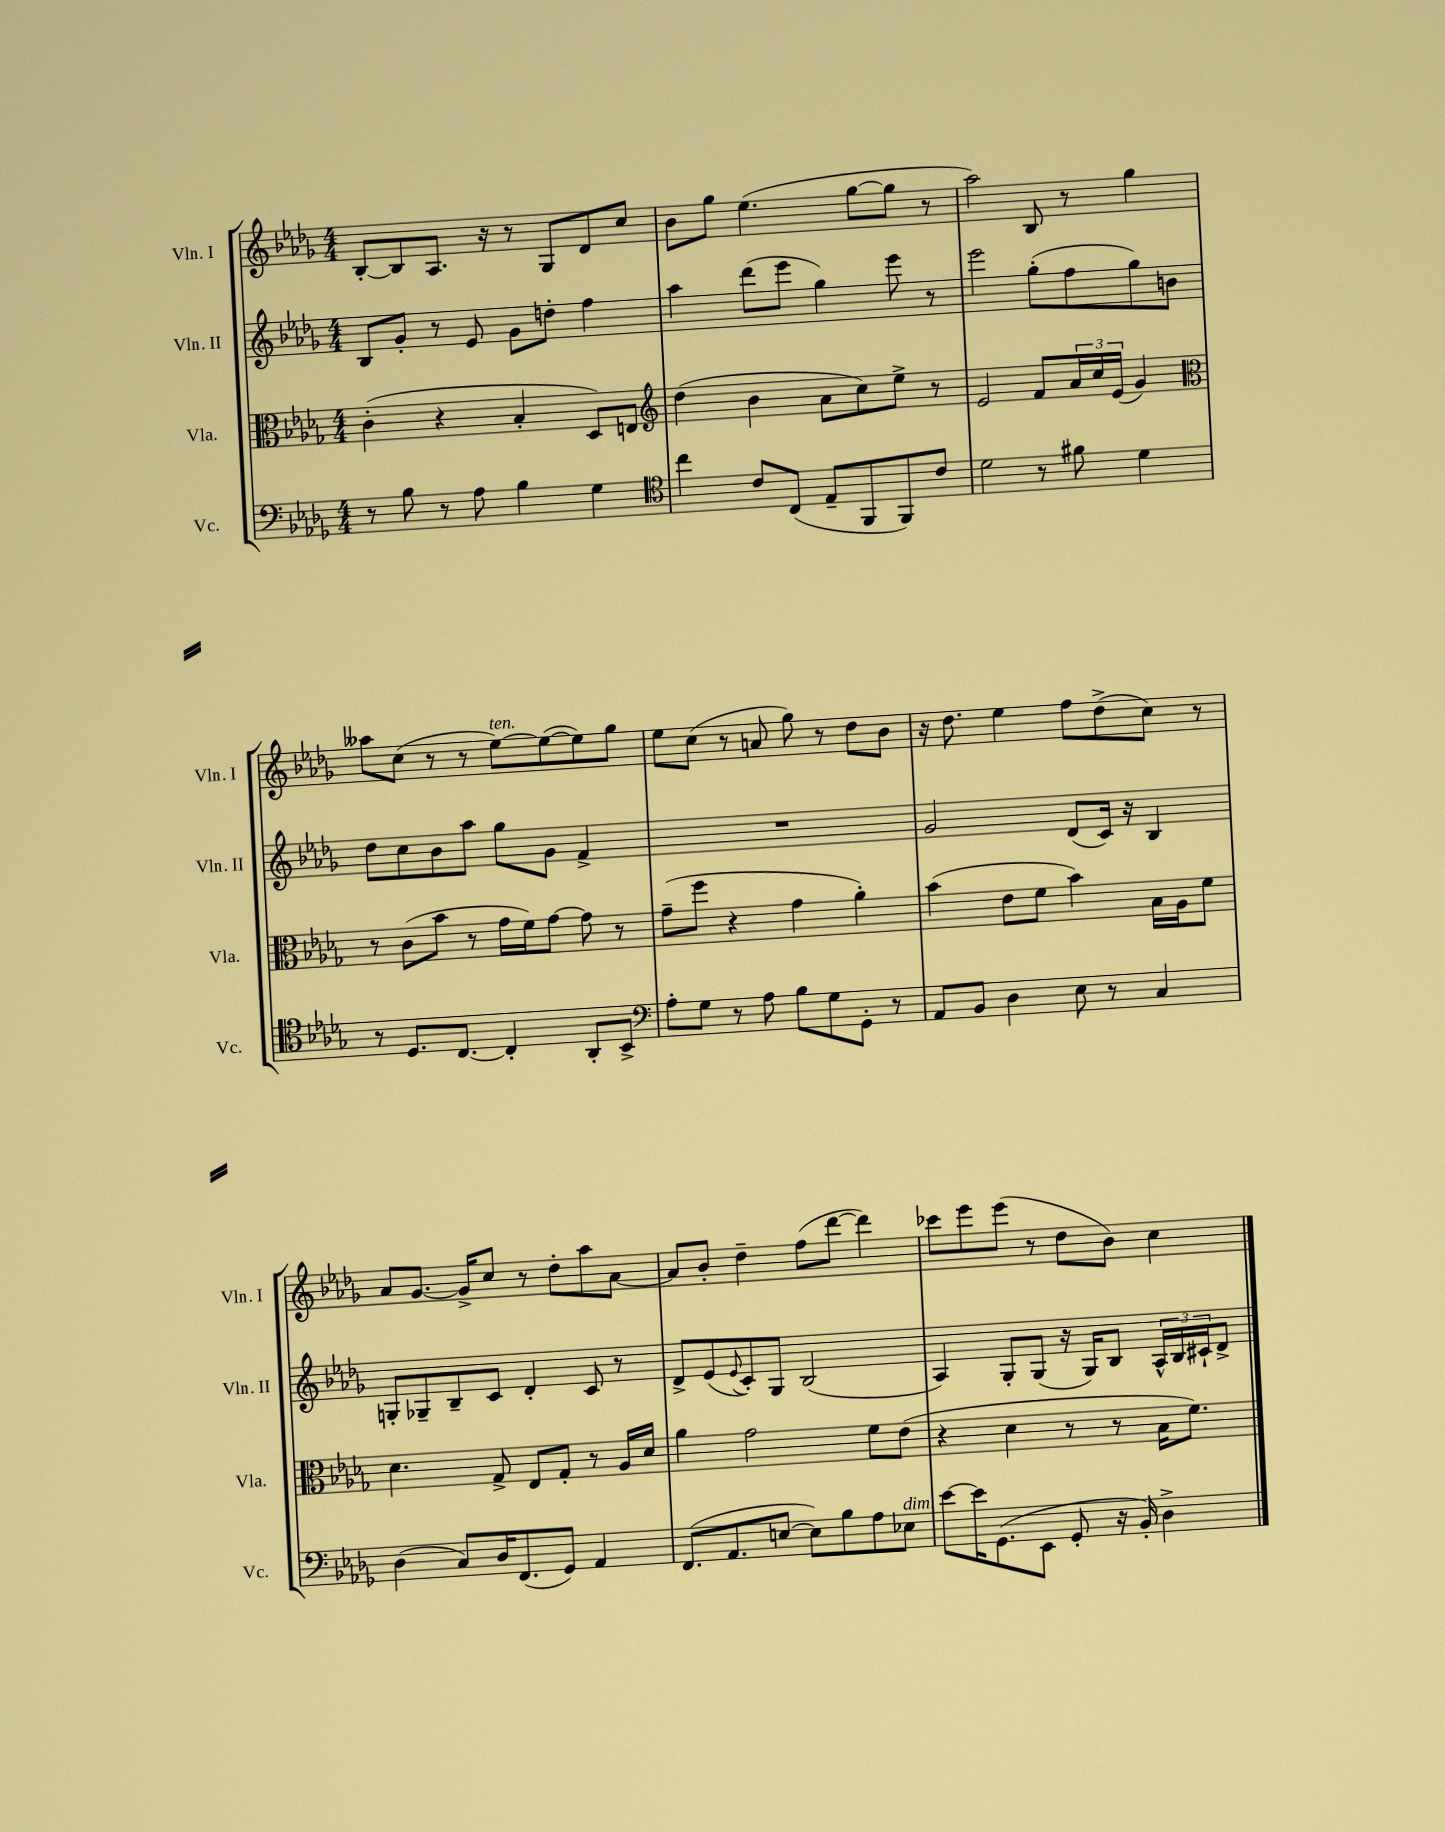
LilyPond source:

<<
\new StaffGroup <<
\new Staff = "s0" \with { instrumentName = "Vln. I" shortInstrumentName = "Vln. I" } {
    \clef treble \key des \major \numericTimeSignature \time 4/4
    bes8~-. bes8 aes8. r16 r8 ges8 des'8 c''8 |
    bes'8 ges''8 ees''4.( ges''8~ ges''8 r8 |
    aes''2) bes8 r8 ges''4 |
    aeses''8 c''8( r8 r8 ees''8~^\markup { \italic "ten." }) ees''8~( ees''8) ges''8 |
    ees''8 c''8( r8 a'8 ges''8) r8 des''8 bes'8 |
    r16 des''8. ees''4 f''8 des''8->( c''8) r8 |
    aes'8 ges'8.~ ges'16-> c''8 r8 des''8-. aes''8 aes'8~ |
    aes'8 bes'8-. des''4-- f''8( des'''8~ des'''4) |
    ces'''8 ees'''8 ees'''8( r8 des''8 bes'8) c''4 \bar "|." |
}
\new Staff = "s1" \with { instrumentName = "Vln. II" shortInstrumentName = "Vln. II" } {
    \clef treble \key des \major \numericTimeSignature \time 4/4
    bes8 ges'8-. r8 ees'8 ges'8 d''8-. f''4 |
    aes''4 des'''8( ees'''8 ges''4) ees'''8 r8 |
    ees'''2 ges''8-.( f''8 ges''8) b'8 |
    des''8 c''8 bes'8 aes''8 ges''8 ges'8 f'4-> |
    R1 |
    ges'2 des'8( c'16) r16 bes4 |
    g8-. ges8-- bes8-- c'8 des'4-. c'8 r8 |
    des'8-> ees'8( \appoggiatura { ees'8 } c'8-.) ges8 bes2( |
    aes4) ges8-. ges8( r16 ges16) bes8 \tuplet 3/2 { aes16-^ bes16 cis'16-! } des'8-> \bar "|." |
}
\new Staff = "s2" \with { instrumentName = "Vla." shortInstrumentName = "Vla." } {
    \clef alto \key des \major \numericTimeSignature \time 4/4
    c'4-.( r4 bes4-. des8) e8 |
    \clef treble des''4( bes'4 aes'8 c''8) ees''8-> r8 |
    ees'2 f'8 \tuplet 3/2 { aes'16 c''16 ees'16( } ges'4) |
    \clef alto r8 c'8( bes'8 r8 ges'16 f'16) ges'8~ ges'8 r8 |
    ges'8--( f''8 r4 ges'4 aes'4-.) |
    bes'4( ees'8 f'8 bes'4) bes16 aes16 f'8 |
    des'4. ges8-> ees8 ges8-. r8 aes16 des'16 |
    aes'4 ges'2 f'8 ees'8( |
    r4 des'4 r8 r8 bes16 f'8.) \bar "|." |
}
\new Staff = "s3" \with { instrumentName = "Vc." shortInstrumentName = "Vc." } {
    \clef bass \key des \major \numericTimeSignature \time 4/4
    r8 bes8 r8 aes8 bes4 ges4 |
    \clef tenor c''4 c'8 c8( ees8-- f,8 f,8) c'8 |
    des'2 r8 fis'8 des'4 |
    r8 des8. c8.~ c4-. aes,8-. bes,8-> |
    \clef bass aes8-. ges8 r8 aes8 bes8 ges8 ges,8-. r8 |
    aes,8 bes,8 des4 ees8 r8 c4 |
    des4( c8) des16 f,8.( ges,8) aes,4 |
    f,8.( aes,8. e8~ e8) bes8 aes8 ees8^\markup { \italic "dim." } |
    ees'8~ ees'16 ges,8.( ees,8 ges,8-. r16 bes,16-.) des4-> \bar "|." |
}
>>
>>
\layout { \context { \Score \remove "Bar_number_engraver" } }
